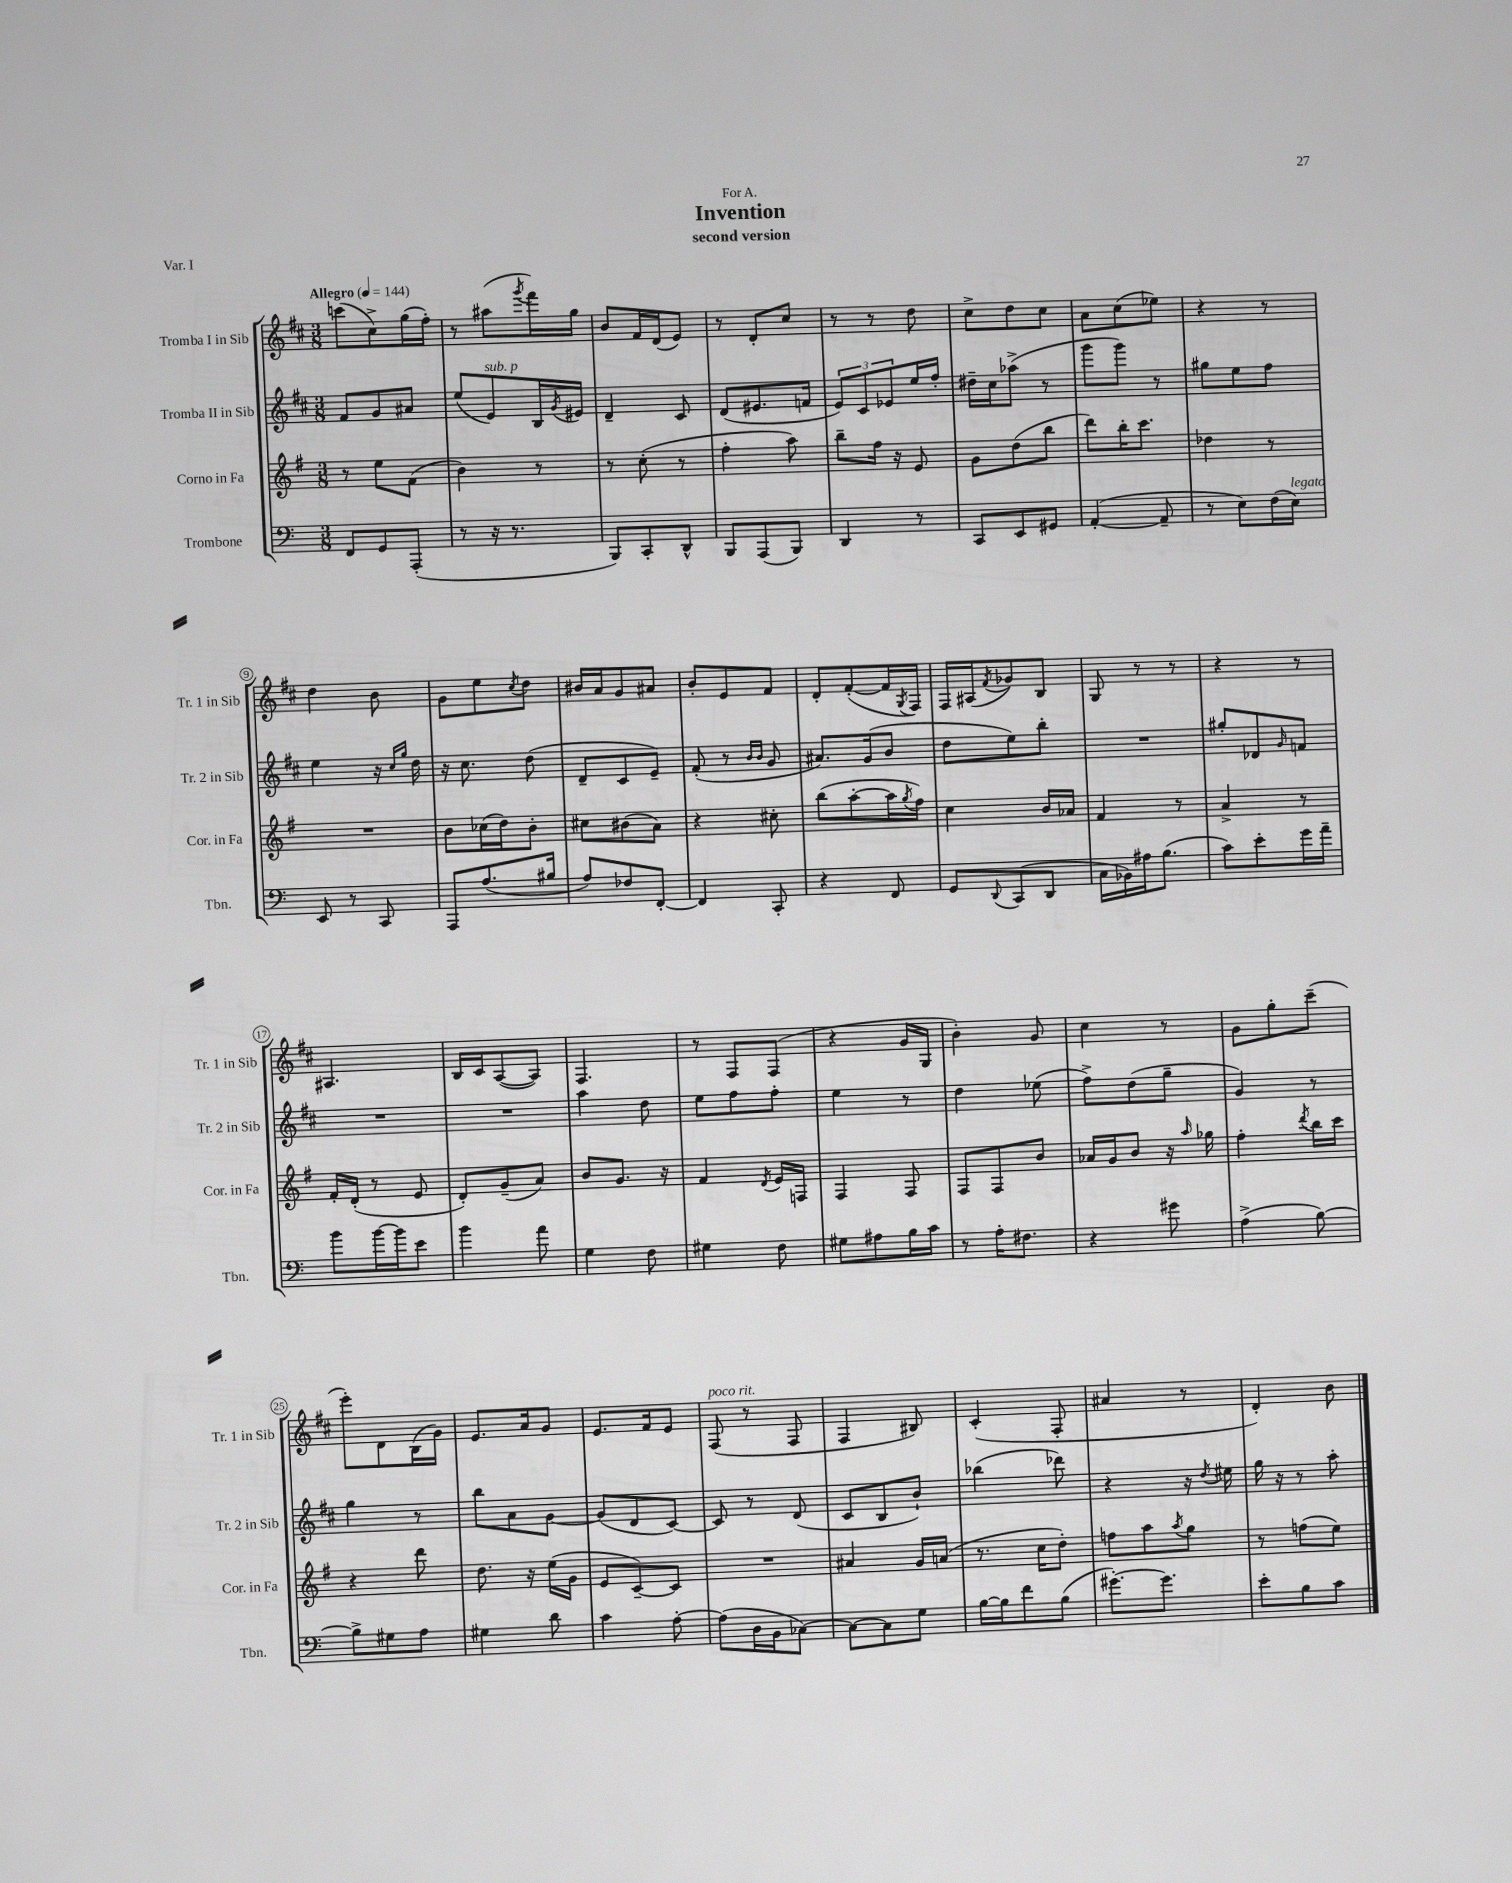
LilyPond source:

\header { title = "Invention" subtitle = "second version" dedication = "For A." piece = "Var. I" }
<<
\new StaffGroup <<
\new Staff = "s0" \with { instrumentName = "Tromba I in Sib" shortInstrumentName = "Tr. 1 in Sib" } {
    \clef treble \key d \major \numericTimeSignature \time 3/8 \tempo "Allegro" 4 = 144
    c'''8( cis''8->) g''16( fis''16-.) |
    r8 ais''8( \acciaccatura { g'''8 } fis'''16) g''16 |
    b'8 fis'16 d'16( e'8) |
    r8 d'8-. cis''8 |
    r8 r8 d''8 |
    cis''8-> d''8 cis''8 |
    a'8 cis''8( ees''8) |
    r4 r8 |
    d''4 b'8 |
    g'8 e''8 \acciaccatura { cis''8 } d''8 |
    bis'16 a'16 g'8 ais'8 |
    b'8-. e'8 fis'8 |
    d'8-. fis'8~-.( fis'16 \acciaccatura { g8 } fis16) |
    fis16 ais16( \acciaccatura { fis'8 } ges'8) b8 |
    g8 r8 r8 |
    r4 r8 |
    ais4. |
    b16 cis'16 a8~( a8) |
    fis4. |
    r8 fis8 fis8( |
    r4 g'16 g16 |
    b'4-.) g'8 |
    cis''4 r8 |
    g'8 g''8-. cis'''8--( |
    e'''8-.) d'8 b16( g'16) |
    e'8. a'16 g'8 |
    e'8. fis'16 e'8 |
    fis8^\markup { \italic "poco rit." }( r8 fis8 |
    fis4 bis8) |
    cis'4-.( fis8-. |
    ais'4 r8 |
    d'4-.) b'8 \bar "|." |
}
\new Staff = "s1" \with { instrumentName = "Tromba II in Sib" shortInstrumentName = "Tr. 2 in Sib" } {
    \clef treble \key d \major \numericTimeSignature \time 3/8
    fis'8 g'8 ais'8 |
    e''8( e'8^\markup { \italic "sub. p" }) b16 \acciaccatura { g'8 } eis'16 |
    d'4-- cis'8 |
    d'8( eis'8. f'16 |
    \tuplet 3/2 { e'8) cis'8 ees'8 } e''16 fis''16-. |
    dis''16-- cis''16 aes''8->( r8 |
    g'''8 g'''8) r8 |
    gis''8 e''8 fis''8 |
    e''4 r16 \grace { cis''16 g''16 } d''16 |
    r16 cis''8. d''8( |
    d'8-- cis'8 e'8--) |
    fis'8-.( r8 \grace { b'16 b'16 } g'8 |
    ais'8.) g'16( b'8 |
    d''8 e''8) b''8-. |
    R4. |
    gis''8-. des'8 \grace { g'16 } f'8 |
    R4. |
    R4. |
    a''4 d''8 |
    e''8 fis''8 fis''8-. |
    e''4 r8 |
    d''4 ees''8( |
    fis''8->) d''8( g''8-- |
    g'4) r8 |
    g''4 r8 |
    b''8 a'8 g'8~ |
    g'8( d'8 cis'8~) |
    cis'8 r8 d'8( |
    cis'8 b8 b'8-!) |
    bes''4( des'''8) |
    r4 r16 \acciaccatura { d''8 } eis''16 |
    g''16 r16 r8 a''8-. \bar "|." |
}
\new Staff = "s2" \with { instrumentName = "Corno in Fa" shortInstrumentName = "Cor. in Fa" } {
    \clef treble \key g \major \numericTimeSignature \time 3/8
    r8 e''8 fis'8( |
    b'4) r8 |
    r8 c''8-.( r8 |
    fis''4-. a''8) |
    b''8-- fis''16 r16 e'8 |
    g'8 d''8( b''8 |
    d'''8) b''16-. c'''8. |
    des''4 r8 |
    R4. |
    b'8 ces''16( d''16) b'8-. |
    cis''8 bis'8( a'8) |
    r4 cis''8-. |
    b''8( a''8~-. a''16 \acciaccatura { g''8 } fis''16) |
    c''4 b'16 aes'16 |
    fis'4 r8 |
    a'4-> r8 |
    fis'16-. d'16-.( r8 e'8 |
    d'8-.) g'8--( a'8) |
    b'8 g'8. r16 |
    fis'4 \acciaccatura { d'8 } e'16 f16 |
    fis4 fis8 |
    fis8 fis8 b'8 |
    aes'16 g'16 b'8 r16 \grace { a''16 } ges''16 |
    fis''4-. \acciaccatura { d'''8 } b''16 c'''16 |
    r4 d'''8 |
    d''8. r16 e''16( g'16 |
    e'8 c'8~--) c'8 |
    R4. |
    ais'4 g'16 a'16( |
    r8. c''16 d''8-.) |
    f''8 a''8 \acciaccatura { a''8 } g''8 |
    r8 f''8( e''8) \bar "|." |
}
\new Staff = "s3" \with { instrumentName = "Trombone" shortInstrumentName = "Tbn." } {
    \clef bass \key c \major \numericTimeSignature \time 3/8
    f,8 g,8 a,,8-.( |
    r8 r16 r8. |
    b,,8) c,8-. d,8-^ |
    b,,8 a,,8( b,,8) |
    d,4 r8 |
    c,8 e,8 gis,8 |
    a,4~-.( a,8-- |
    r8 e8) f16( e16^\markup { \italic "legato" }) |
    e,8 r8 c,8 |
    a,,8 a8.( bis16 |
    a8) fes8 f,8~-. |
    f,4 c,8-. |
    r4 f,8 |
    g,8 \appoggiatura { d,8 } c,8( d,8 |
    c16 bes,16) ais16 b8.( |
    c'8) e'8-. g'16 a'16-- |
    b'8 b'16~ b'16 e'8 |
    b'4 a'8 |
    g4 f8 |
    gis4 f8 |
    gis8 ais8 b16 c'16 |
    r8 a16-. fis8. |
    r4 gis'8 |
    a4->( b8~) |
    b8-> gis8 a8 |
    gis4 d'8 |
    c'4 a8~-. |
    a8( d16 b,16 ces8~) |
    ces8~ ces8 g8 |
    b16~ b16 f'8 b8( |
    gis'8.~-.) gis'8. |
    e'8-. b8 c'8 \bar "|." |
}
>>
>>
\layout { \context { \Score \override BarNumber.stencil = #(make-stencil-circler 0.1 0.3 ly:text-interface::print) } }
